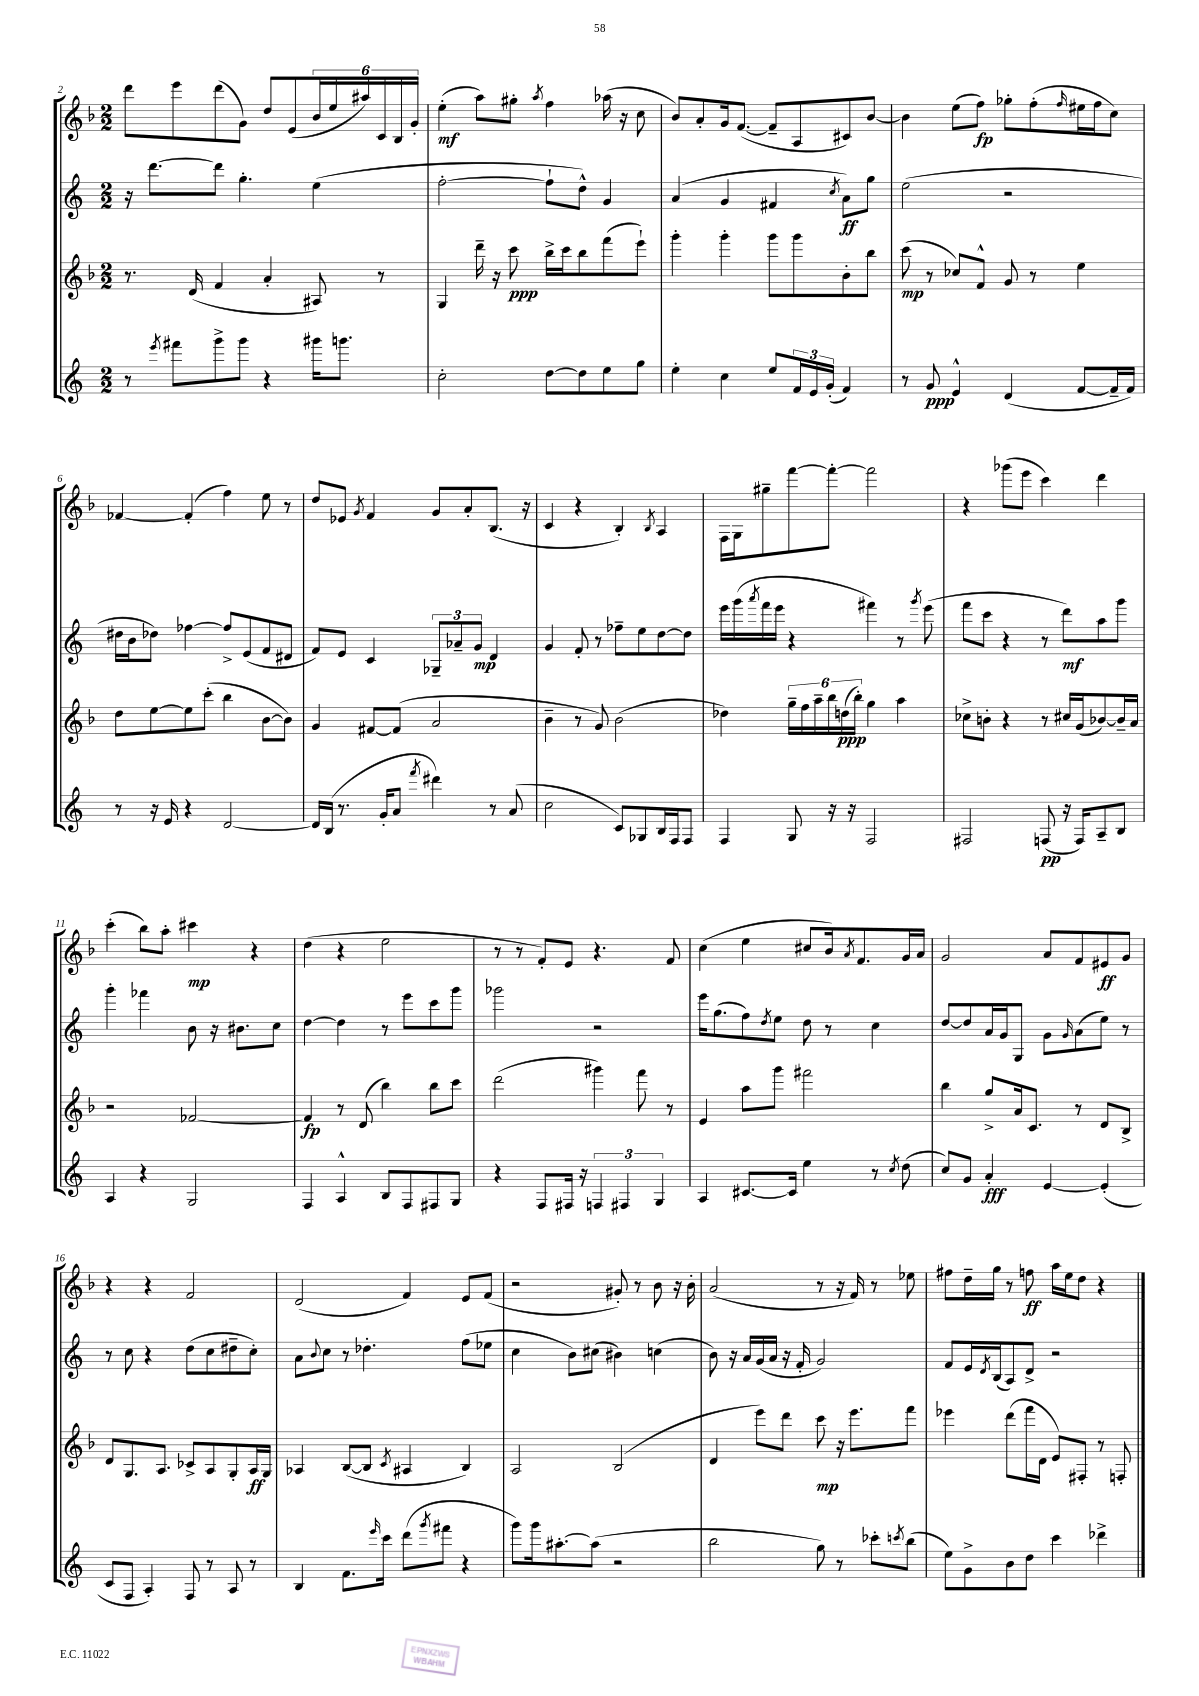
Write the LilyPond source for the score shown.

<<
\new StaffGroup <<
\new Staff = "s0" {
    \clef treble \key f \major \numericTimeSignature \time 2/2
    d'''8 e'''8 d'''8( g'8) d''8 e'8( \tuplet 6/4 { bes'16 e''16 ais''16) c'16 bes16 g'16-. } |
    e''4-.\mf( a''8) gis''8-. \acciaccatura { a''8 } f''4 aes''16( r16 c''8 |
    bes'8) a'8-. g'16 f'8.~( f'8-- a8 cis'8) bes'8~ |
    bes'4 e''8( f''8\fp) ges''8-. f''8-.( \grace { f''16 } eis''16 f''16 c''8) |
    fes'4~ fes'4-.( f''4) e''8 r8 |
    d''8 ees'8 \acciaccatura { g'8 } f'4 g'8 a'8-. bes8.( r16 |
    c'4 r4 bes4-.) \acciaccatura { bes8 } a4 |
    f16 g16 gis''8-- f'''8~ f'''8~-. f'''2 |
    r4 ges'''8( e'''8 c'''4) d'''4 |
    c'''4-.( bes''8) a''8-. cis'''4\mp r4 |
    d''4( r4 e''2 |
    r8 r8 f'8-.) e'8 r4. f'8 |
    c''4( e''4 cis''8 bes'16) \acciaccatura { a'8 } f'8. g'16 a'16 |
    g'2 a'8 f'8 eis'8\ff g'8 |
    r4 r4 f'2 |
    d'2( f'4) e'8 f'8( |
    r2 gis'8-.) r8 bes'8 r16 bes'16-. |
    a'2( r8 r16 f'16) r8 ees''8 |
    fis''8 d''16-- g''16 r8 f''8\ff a''16 e''16 d''8 r4 \bar "|." |
}
\new Staff = "s1" {
    \clef treble \key c \major \numericTimeSignature \time 2/2
    r16 d'''8.~ d'''8 g''4.-. e''4( |
    f''2~-. f''8-! d''8-^) g'4 |
    a'4( g'4 fis'4 \acciaccatura { c''8 } a'8\ff) g''8 |
    e''2( r2 |
    dis''16 b'16 des''8) fes''4~ fes''8-> e'8( f'8 dis'8 |
    f'8) e'8 c'4 \tuplet 3/2 { ges8-- aes'8-- g'8\mp } d'4 |
    g'4 f'8-. r8 fes''8-- e''8 d''8~ d''8 |
    e'''16 g'''16( \acciaccatura { a'''8 } f'''16 e'''16 r4 fis'''4) r8 \acciaccatura { g'''8 } e'''8( |
    f'''8 c'''8 r4 r8 d'''8\mf) a''8 g'''8 |
    g'''4-. fes'''4 b'8 r16 bis'8. c''8 |
    d''4~ d''4 r8 e'''8 c'''8 g'''8 |
    ges'''2 r2 |
    e'''16 g''8.( f''8) \acciaccatura { d''8 } e''8 d''8 r8 c''4 |
    d''8~ d''8 a'16 g'16 g8 g'8 \grace { g'16 } a'8( e''8) r8 |
    r8 c''8 r4 d''8( c''8 dis''8-- c''8-.) |
    a'8 \appoggiatura { b'8 } c''8 r8 des''4.-. f''8( ees''8 |
    c''4 b'8) cis''8( bis'4) c''4( |
    b'8) r16 a'16 g'16( a'16 r16 f'16-. g'2) |
    f'8 e'16 \acciaccatura { d'8 } b16( a8) d'8-> r2 \bar "|." |
}
\new Staff = "s2" {
    \clef treble \key f \major \numericTimeSignature \time 2/2
    r8. d'16( f'4 a'4-. ais8) r8 |
    g4 d'''16-- r16 c'''8\ppp bes''16-> c'''16 bes''8 f'''8( e'''8-!) |
    g'''4-. g'''4-. g'''8 g'''8 bes'8-. bes''8 |
    c'''8\mp( r8 ces''8) f'8-^ g'8 r8 e''4 |
    d''8 e''8~ e''8 c'''8-.( bes''4 bes'8~ bes'8) |
    g'4 fis'8~ fis'8( a'2 |
    bes'4-- r8 g'8) bes'2( |
    des''4) \tuplet 6/4 { g''16-- f''16 a''16-- bes''16 d''16\ppp( bes''16-.) } g''4 a''4 |
    ces''8-> b'8-. r4 r8 cis''16 g'16( bes'8~) bes'16-- a'16 |
    r2 fes'2~ |
    fes'4\fp r8 d'8( bes''4) bes''8 c'''8 |
    d'''2( gis'''4) f'''8 r8 |
    e'4 a''8 g'''8 fis'''2 |
    bes''4 g''8-> a'16 c'8. r8 d'8 bes8-> |
    d'8 g8. a8. ces'8-> a8 g8-. a16\ff g16 |
    aes4 bes8~( bes8 \acciaccatura { c'8 } ais4 bes4) |
    a2 bes2( |
    d'4 e'''8) d'''8 c'''8\mp r16 e'''8. f'''8 |
    ees'''4 d'''8( f'''16 d'16 e'8) fis8-. r8 f8-. \bar "|." |
}
\new Staff = "s3" {
    \clef treble \key c \major \numericTimeSignature \time 2/2
    r8 \acciaccatura { e'''8 } fis'''8 g'''8-> g'''8 r4 gis'''16 g'''8. |
    c''2-. d''8~ d''8 e''8 g''8 |
    e''4-. c''4 e''8 \tuplet 3/2 { f'16 e'16 g'16-.( } f'4) |
    r8 g'8\ppp e'4-^ d'4( f'8~ f'16-- f'16) |
    r8 r16 e'16 r4 d'2~ |
    d'16 b16( r8. g'16-. a'8 \acciaccatura { f'''8 } dis'''4) r8 a'8( |
    c''2 c'8) ges8 b16 f16 f8 |
    f4 g8 r16 r16 f2 |
    fis2 f8\pp( r16 f16) a8-- b8 |
    a4 r4 g2 |
    f4 a4-^ b8 f8 fis8 g8 |
    r4 f8 fis16 r16 \tuplet 3/2 { f4 fis4 g4 } |
    a4 cis'8.~ cis'16 e''4 r8 \acciaccatura { c''8 } d''8( |
    c''8) g'8 a'4-.\fff e'4~ e'4-.( |
    c'8 f8 a4-.) f8 r8 a8 r8 |
    b4 f'8. \grace { e'''16 } c'''16 d'''8( \acciaccatura { g'''8 } fis'''8 r4 |
    g'''8) g'''16 ais''8.~-. ais''8( r2 |
    b''2 g''8) r8 ces'''8-. \acciaccatura { c'''8 } b''8( |
    e''8) g'8-> b'8 d''8 c'''4 des'''4-> \bar "|." |
}
>>
>>
\layout { \context { \Score currentBarNumber = #2 } }
